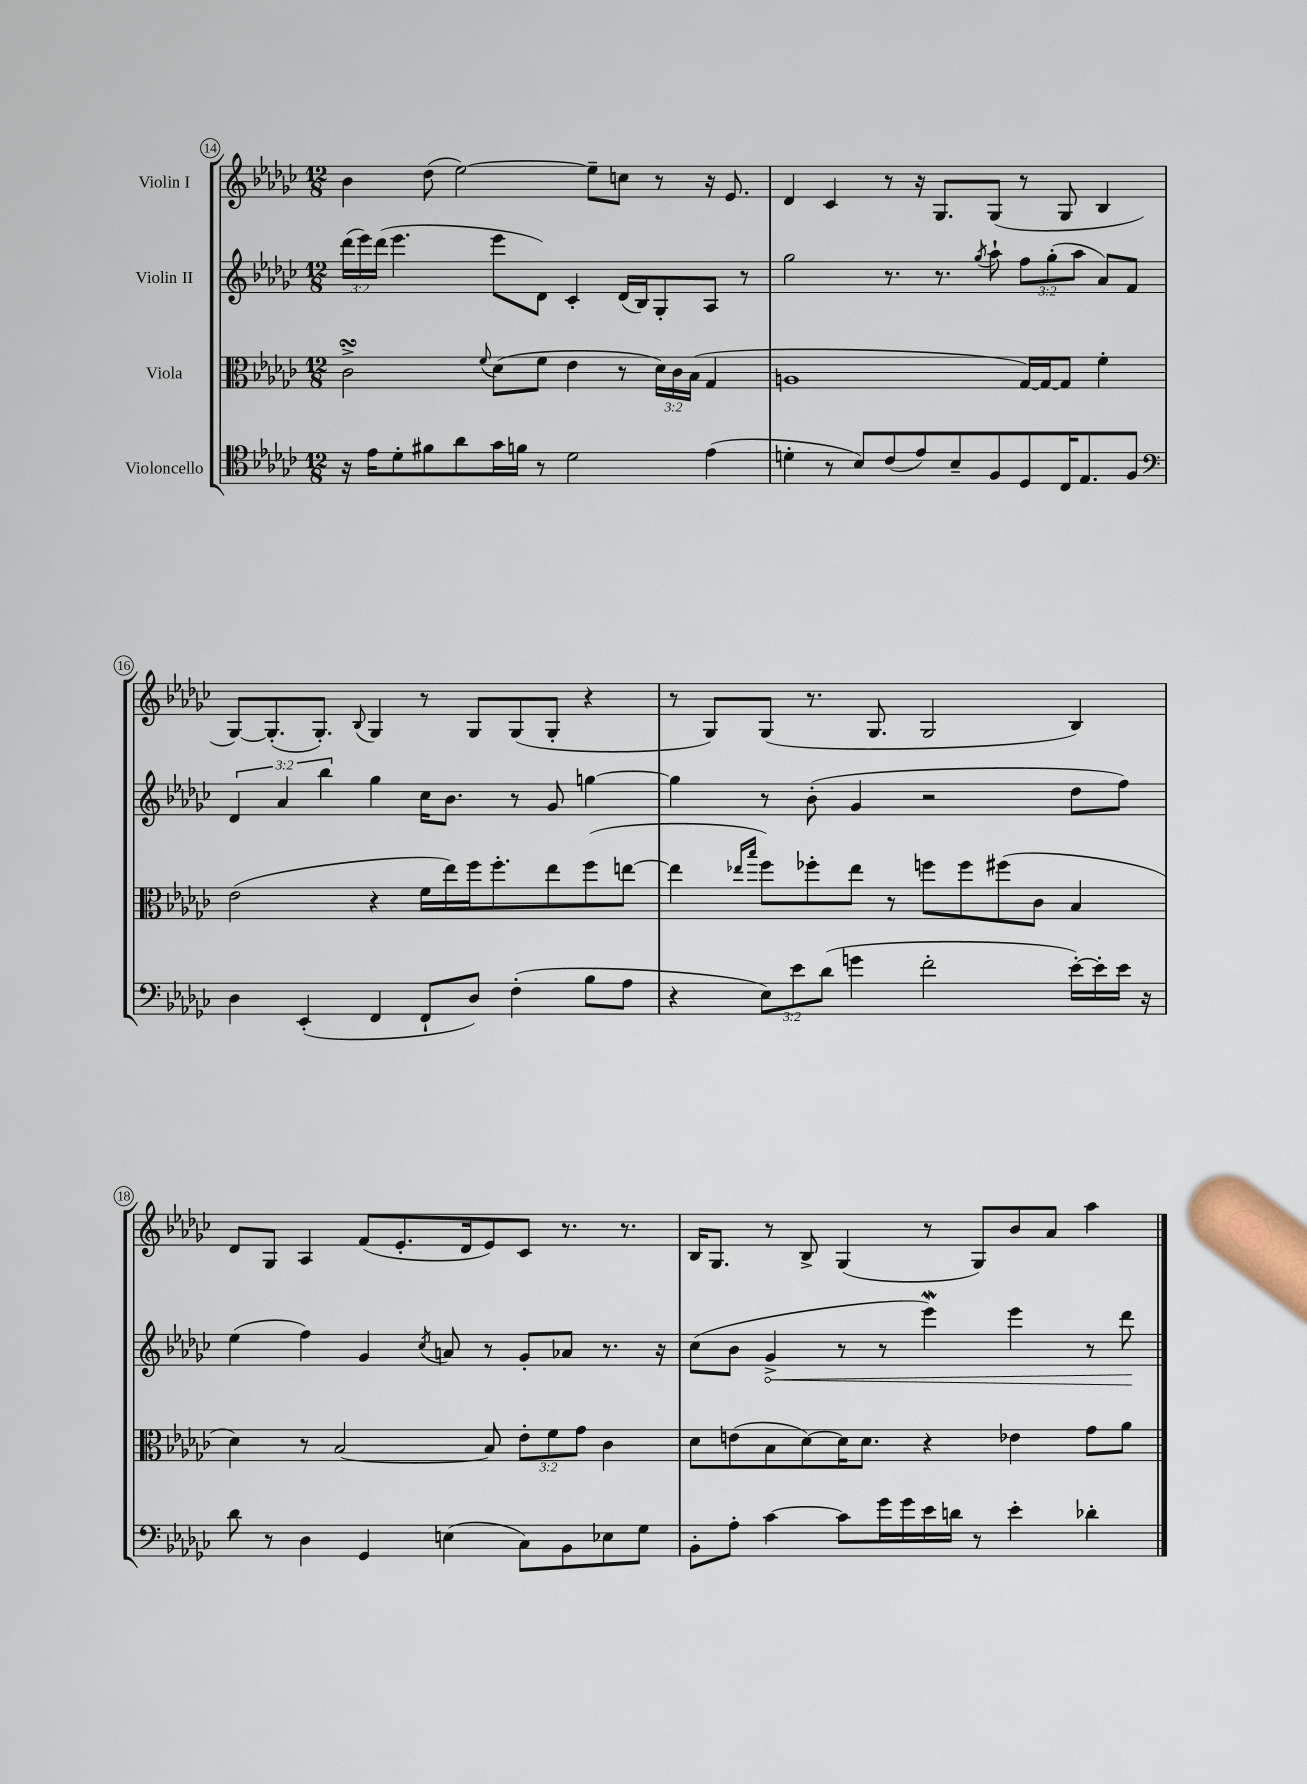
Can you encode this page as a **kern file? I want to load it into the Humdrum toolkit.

**kern	**kern	**kern	**dynam	**kern
*part4	*part3	*part2	*part2	*part1
*staff4	*staff3	*staff2	*staff2	*staff1
*I"Violoncello	*I"Viola	*I"Violin II	*	*I"Violin I
*clefC4	*clefC3	*clefG2	*	*clefG2
*k[b-e-a-d-g-c-]	*k[b-e-a-d-g-c-]	*k[b-e-a-d-g-c-]	*	*k[b-e-a-d-g-c-]
*M12/8	*M12/8	*M12/8	*	*M12/8
=14	=14	=14	=14	=14
16r	2c-sSSs^\	(24ddd-\LL	.	4b-\
.	.	24eee-\)	.	.
16e-\KL	.	.	.	.
.	.	(24ddd-\JJ	.	.
8d-'\	.	4.eee-\	.	.
8f#X\	.	.	.	(8dd-\
8a-\	.	.	.	[2ee-\)
.	8qqf/	.	.	.
16g-\L	(8d-\L	8eee-\L	.	.
16fn\JJ	.	.	.	.
8r	8f\J	8d-\J)	.	.
2d-\	4e-\	4c-'/	.	.
.	.	.	.	8ee-~\L]
.	8r	(16d-/LL	.	8ccn\J
.	.	16B-/J)	.	.
.	24d-\LL)	8G-'/	.	8r
.	24c-\	.	.	.
.	(24B-\JJ	.	.	.
(4e-\	4G-/	8A-/J	.	16r
.	.	.	.	8.e-/
.	.	8r	.	.
=15	=15	=15	=15	=15
4dn'\	1An	2gg-\	.	4d-/
8r	.	.	.	4c-/
8B-/L)	.	.	.	.
(8c-/	.	8.r	.	8r
8e-/)	.	.	.	16r
.	.	8.r	.	8.G-/L
8B-~/	.	.	.	.
.	.	8qgg-/	.	.
8F/	.	8aa-`\	.	(8G-/J
8D-/	[16G-/LL)	12ff\L	.	8r
.	16G-/J_	.	.	.
.	.	(12gg-'\	.	.
16C-/K	8G-/J]	.	.	8G-/
.	.	12aa-\J	.	.
8.E-/	.	.	.	.
.	4f'\	8a-/L)	.	4B-/
8F/J	.	8f/J	.	.
!!LO:LB:g=z
=16	=16	=16	=16	=16
*clefF4	*	*	*	*
4D-\	(2e-\	6d-/	.	[8G-/L)
.	.	.	.	(8.G-'/]
.	.	6a-/	.	.
(4EE-'/	.	.	.	.
.	.	.	.	8.G-'/J)
.	.	6bb-\	.	.
.	.	.	.	8qqB-/
4FF/	4r	4gg-\	.	4G-/
8FF`/L	16f\LL	16cc-\KL	.	8r
.	16ee-\)	8.b-\J	.	.
8D-/J)	16ff\J	.	.	8G-/L
.	8.ff'\	.	.	.
(4F'\	.	8r	.	(8G-/
.	8ee-\	8g-/	.	8G-'/J
8B-\L	(8ff\	[4ggn\	.	4r
8A-\J	[8een\J	.	.	.
=17	=17	=17	=17	=17
4r	4ee\]	4gg\]	.	8r
.	.	.	.	8G-/L)
.	16qqee-X/LL	.	.	.
.	16qqbb-/JJ	.	.	.
12E-\L)	8ff\L)	8r	.	(8G-/J
12e-\	.	.	.	.
.	8ff-X'\	(8b-'\	.	8.r
(12d-\J	.	.	.	.
4gn\	8ee-\J	4g-/	.	.
.	.	.	.	8.G-/
.	8r	.	.	.
2f'\	8ffn\L	2r	.	2G-/
.	8ff\	.	.	.
.	(8ff#X\	.	.	.
.	8c-\J	.	.	.
[16e-'\LL)	4B-/	8dd-\L	.	4B-/)
16e-'\]	.	.	.	.
16e-\JJ	.	8ff\J)	.	.
16r	.	.	.	.
!!LO:LB:g=z
=18	=18	=18	=18	=18
8d-\	4d-\)	(4ee-\	.	8d-/L
8r	.	.	.	8G-/J
4D-\	8r	4ff\)	.	4A-/
.	[2B-/	.	.	.
4GG-/	.	4g-/	.	(8f/L
.	.	.	.	8.e-'/
.	.	8qcc-/	.	.
(4En\	.	8an/	.	.
.	.	.	.	16d-/k
.	8B-/]	8r	.	8e-/)
8C-\L)	12e-'\L	8g-'/L	.	8c-/J
.	12f\	.	.	.
8BB-\	.	8a-X/J	.	8.r
.	12g-\J	.	.	.
8E-X\	4c-\	8.r	.	.
.	.	.	.	8.r
8G-\J	.	.	.	.
.	.	16r	.	.
=19	=19	=19	=19	=19
8BB-'\L	8d-\L	(8cc-\L	.	16B-/KL
.	.	.	.	8.G-/J
8A-'\J	(8en\	8b-\J	.	.
!	!	!	!LO:HP:b	!
[4c-\	8B-\	4g-^/	<	8r
.	[8d-\)	.	.	8B-^/
8c-\L]	16d-\K]	8r	.	(4G-/
.	8.d-\J	.	.	.
16g-\L	.	8r	.	.
16g-\	.	.	.	.
16e-\	4r	4eee-W\)	.	8r
16dn\JJ	.	.	.	.
8r	.	.	.	8G-/L)
4e-'\	4e-X\	4eee-\	.	8b-/
.	.	.	.	8a-/J
4d-X'\	8g-\L	8r	.	4aa-\
.	8a-\J	8ddd-\	.	.
.	.	.	[	.
==	==	==	==	==
*-	*-	*-	*-	*-
